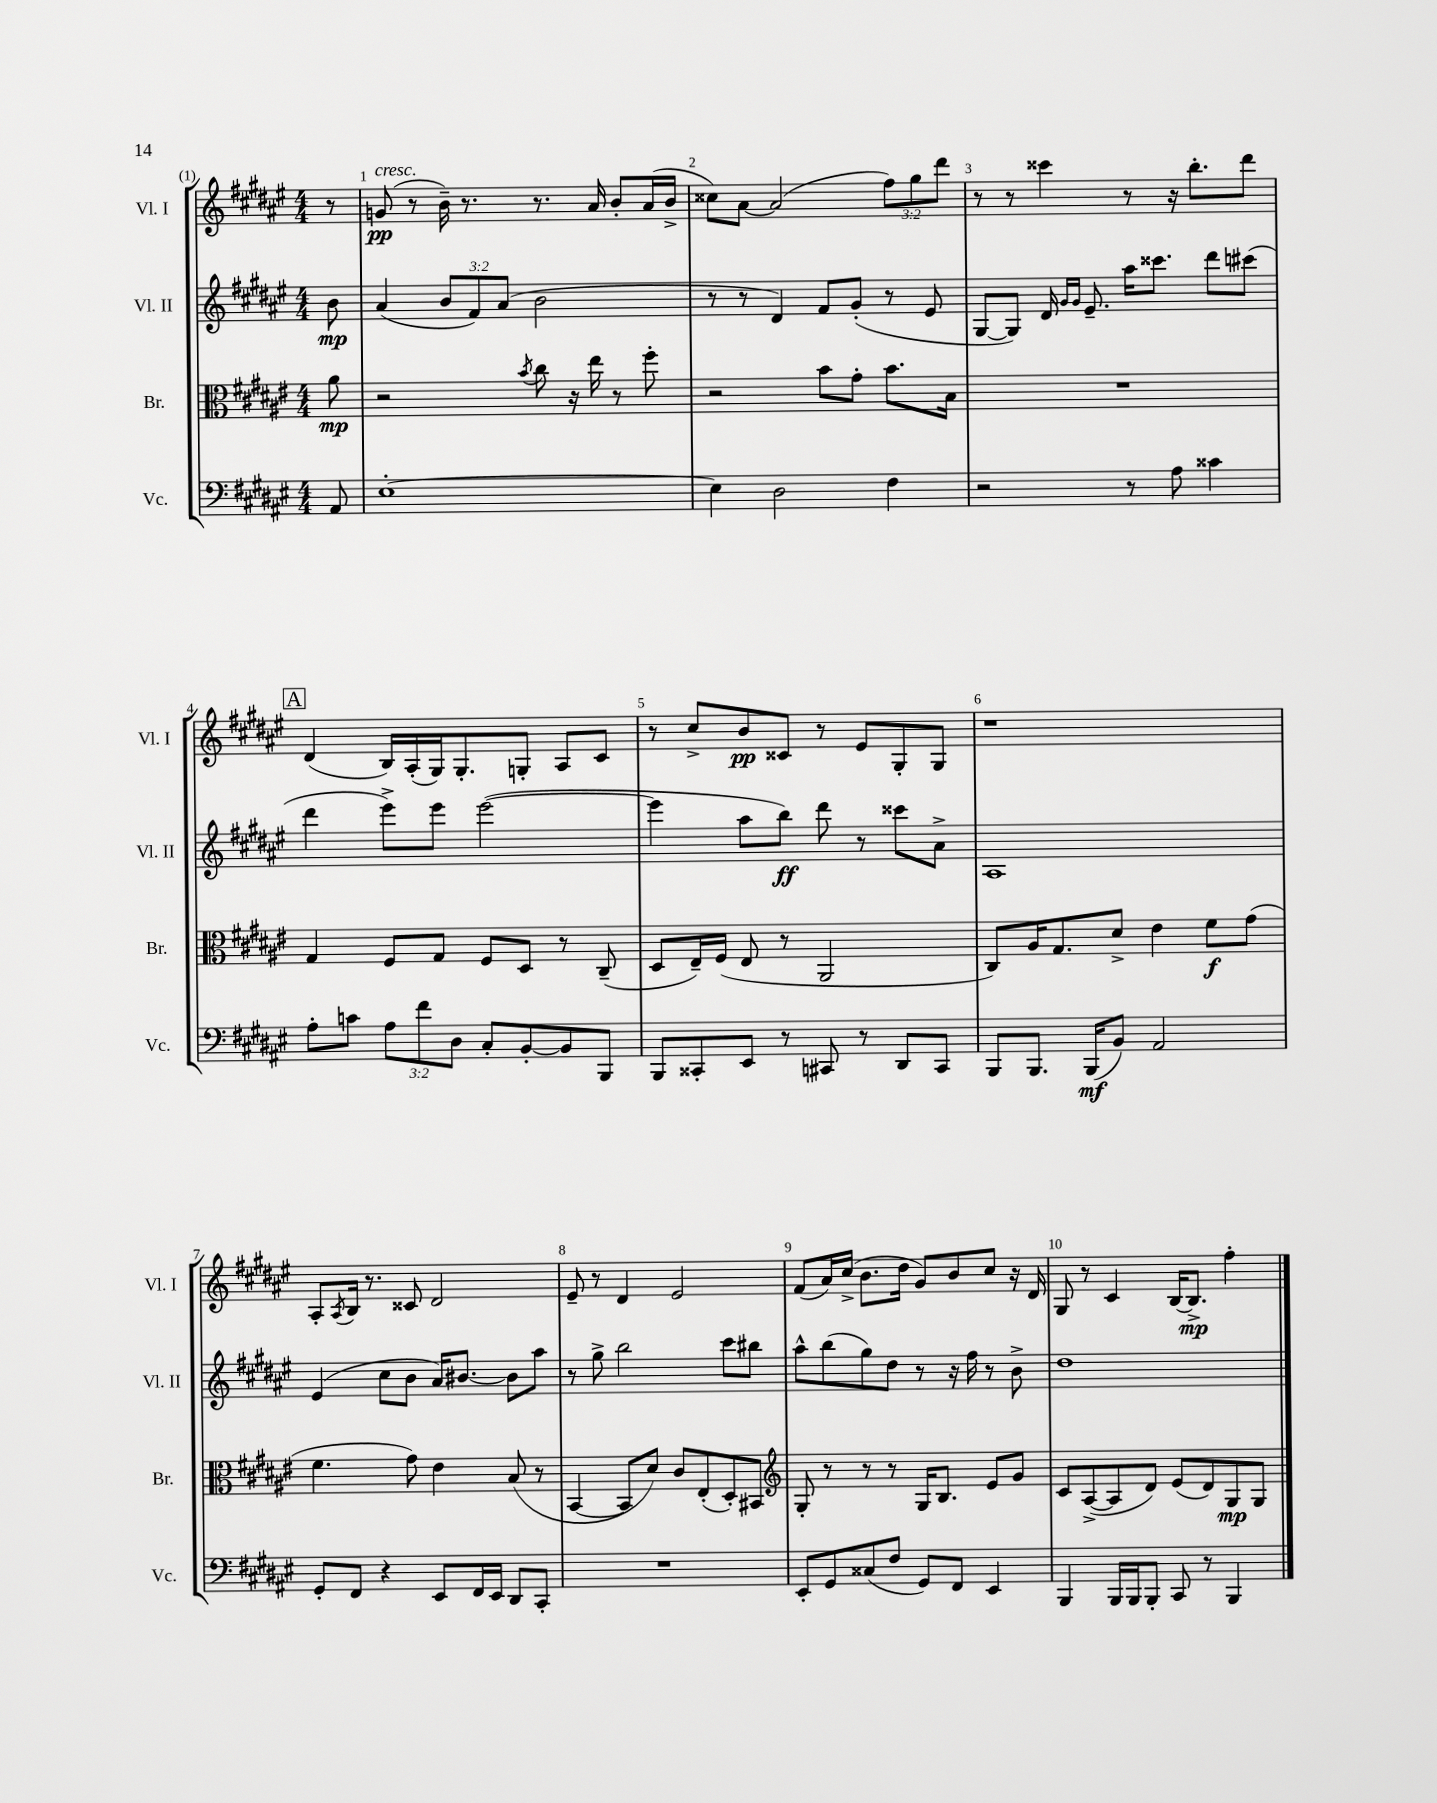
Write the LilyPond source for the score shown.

<<
\new StaffGroup <<
\new Staff = "s0" \with { instrumentName = "Vl. I" shortInstrumentName = "Vl. I" } {
    \clef treble \key fis \major \numericTimeSignature \time 4/4 \override Staff.TupletNumber.text = #tuplet-number::calc-fraction-text \partial 8
    r8 |
    g'8\pp^\markup { \italic "cresc." }( r8 b'16--) r8. r8. ais'16 b'8-. ais'16( b'16-> |
    cisis''8) ais'8~ ais'2( \tuplet 3/2 { fis''8) gis''8 dis'''8 } |
    r8 r8 cisis'''4 r8 r16 b''8.-. dis'''8 |
    \mark \markup { \box "A" } dis'4( b16) ais16-.( gis16) gis8.-. g8-. ais8 cis'8 |
    r8 cis''8-> b'8\pp cisis'8 r8 eis'8 gis8-. gis8 |
    r1 |
    ais8-. \acciaccatura { ais8 } b16 r8. cisis'8 dis'2 |
    eis'8-- r8 dis'4 eis'2 |
    fis'8( ais'16) cis''16->( b'8. dis''16 gis'8) b'8 cis''8 r16 dis'16 |
    gis8 r8 cis'4 b16~ b8.->\mp fis''4-. \bar "|." |
}
\new Staff = "s1" \with { instrumentName = "Vl. II" shortInstrumentName = "Vl. II" } {
    \clef treble \key fis \major \numericTimeSignature \time 4/4 \override Staff.TupletNumber.text = #tuplet-number::calc-fraction-text \partial 8
    b'8\mp |
    ais'4( \tuplet 3/2 { b'8 fis'8) ais'8( } b'2 |
    r8 r8 dis'4) fis'8 gis'8-.( r8 eis'8 |
    gis8~ gis8) dis'16 \grace { gis'16 gis'16 } eis'8.-- ais''16 cisis'''8. dis'''8 cis'''8( |
    \mark \markup { \box "A" } dis'''4 eis'''8->) eis'''8 eis'''2~( |
    eis'''4 ais''8 b''8\ff) dis'''8 r8 cisis'''8 ais'8-> |
    ais1 |
    eis'4( cis''8 b'8 ais'16) bis'8.~ bis'8 ais''8 |
    r8 gis''8-> b''2 cis'''8 bis''8 |
    ais''8-^ b''8( gis''8) dis''8 r8 r16 fis''16 r8 b'8-> |
    dis''1 \bar "|." |
}
\new Staff = "s2" \with { instrumentName = "Br." shortInstrumentName = "Br." } {
    \clef alto \key fis \major \numericTimeSignature \time 4/4 \partial 8
    ais'8\mp |
    r2 \acciaccatura { b'8 } cis''8 r16 eis''16 r8 fis''8-. |
    r2 b'8 gis'8-. b'8. b16 |
    R1 |
    \mark \markup { \box "A" } gis4 fis8 gis8 fis8 dis8 r8 cis8--( |
    dis8 eis16--) fis16( eis8 r8 ais,2 |
    cis8) ais16 gis8. dis'8-> eis'4 fis'8\f gis'8( |
    fis'4. gis'8) eis'4 b8( r8 |
    b,4~ b,8 dis'8) cis'8 eis8-.( dis8-.) bis,8 |
    \clef treble gis8-. r8 r8 r8 gis16 b8. eis'8 gis'8 |
    cis'8 ais8~->( ais8 dis'8) eis'8( dis'8) gis8\mp gis8 \bar "|." |
}
\new Staff = "s3" \with { instrumentName = "Vc." shortInstrumentName = "Vc." } {
    \clef bass \key fis \major \numericTimeSignature \time 4/4 \override Staff.TupletNumber.text = #tuplet-number::calc-fraction-text \partial 8
    ais,8 |
    eis1~-. |
    eis4 dis2 fis4 |
    r2 r8 ais8 cisis'4 |
    \mark \markup { \box "A" } ais8-. c'8 \tuplet 3/2 { ais8 fis'8 dis8 } cis8-. b,8~-. b,8 b,,8 |
    b,,8 cisis,8-. eis,8 r8 cis,8 r8 dis,8 cis,8 |
    b,,8 b,,8. b,,16\mf( b,8) ais,2 |
    gis,8-. fis,8 r4 eis,8 fis,16 eis,16 dis,8 cis,8-. |
    R1 |
    eis,8-. gis,8 cisis8( fis8 gis,8) fis,8 eis,4 |
    b,,4 b,,16 b,,16 b,,8-. cis,8 r8 b,,4 \bar "|." |
}
>>
>>
\layout { \context { \Score \override BarNumber.break-visibility = ##(#f #t #t) barNumberVisibility = #all-bar-numbers-visible } }
